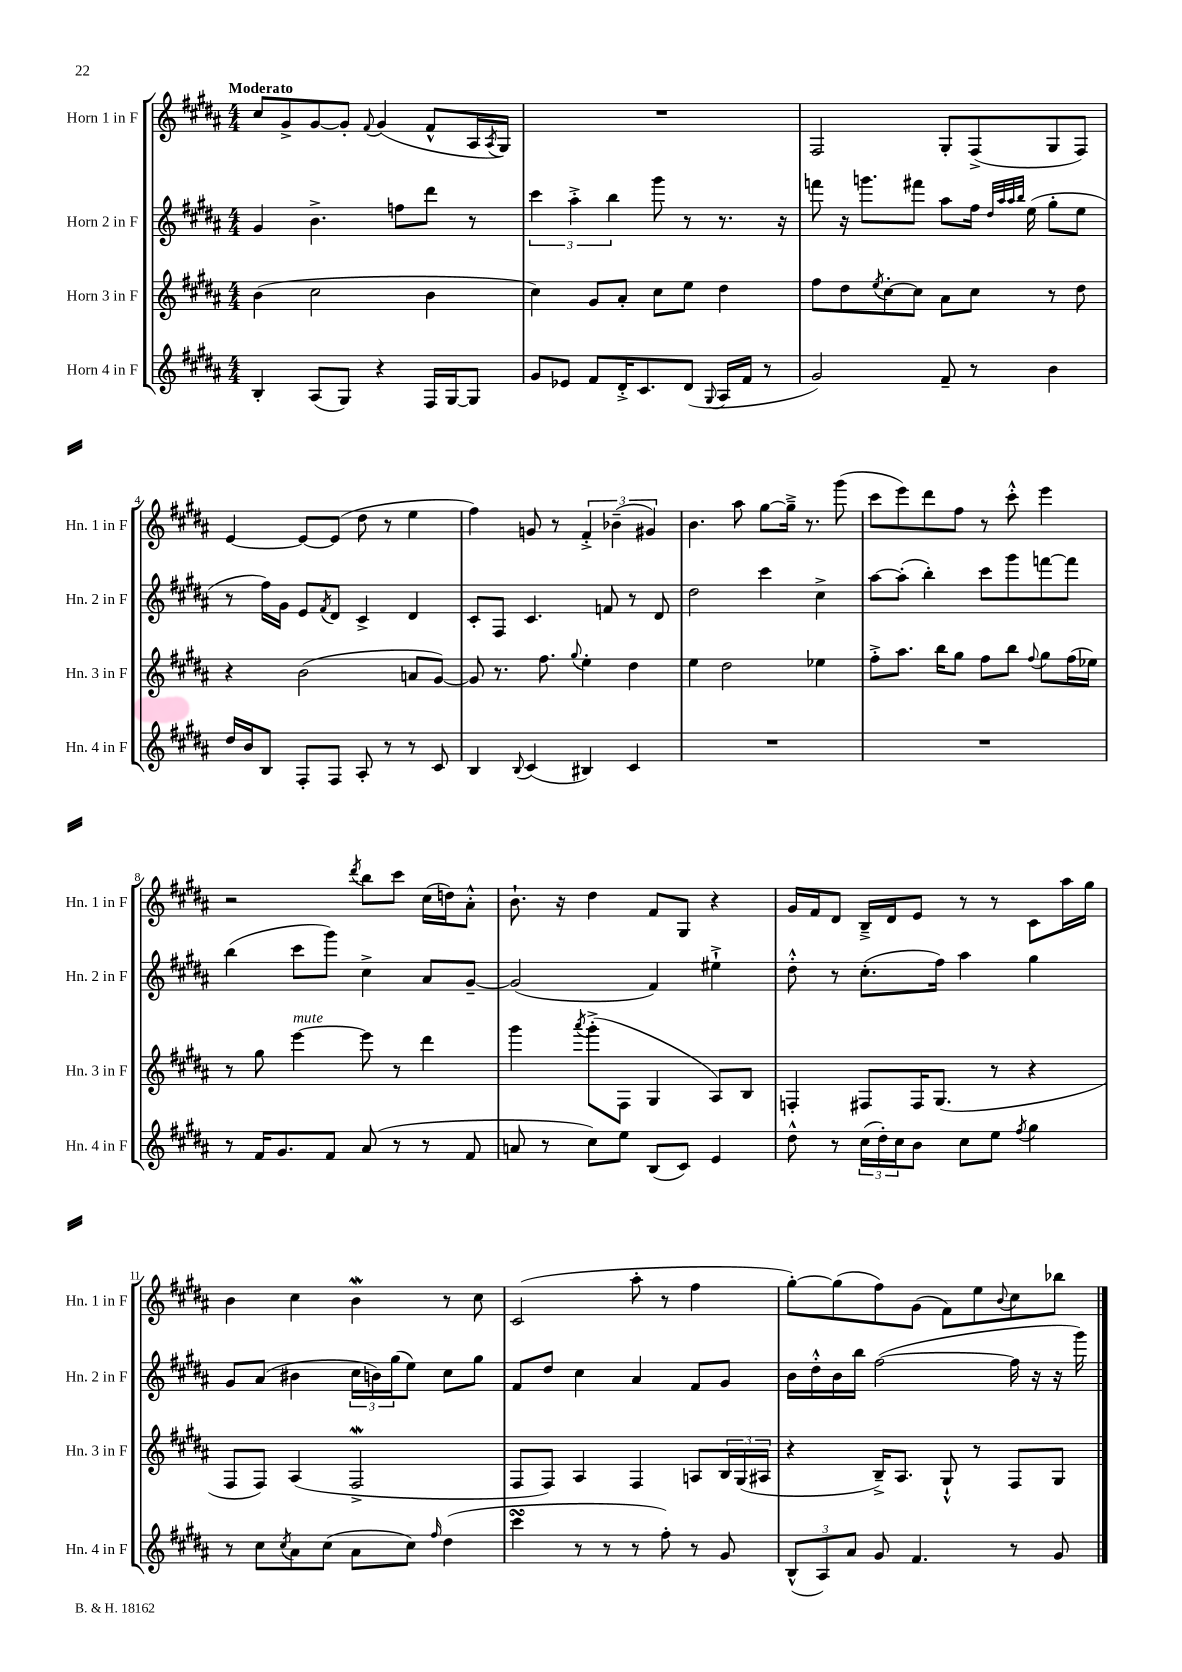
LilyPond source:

<<
\new StaffGroup <<
\new Staff = "s0" \with { instrumentName = "Horn 1 in F" shortInstrumentName = "Hn. 1 in F" } {
    \clef treble \key b \major \numericTimeSignature \time 4/4 \tempo "Moderato"
    cis''8 gis'8-> gis'8~ gis'8-. \appoggiatura { fis'8 } gis'4( fis'8-^ ais16 \acciaccatura { ais8 } gis16) |
    R1 |
    fis2 gis8-. fis8->( gis8 fis8) |
    e'4~ e'8~ e'8( dis''8 r8 e''4 |
    fis''4) g'8 r8 \tuplet 3/2 { fis'4-.-> bes'4--( gis'4) } |
    b'4. ais''8 gis''8~ gis''16---> r8. gis'''8( |
    cis'''8 e'''8) dis'''8 fis''8 r8 cis'''8-.-^ e'''4 |
    r2 \acciaccatura { dis'''8 } b''8 cis'''8 cis''16( d''16) ais'8-.-^ |
    b'8.-! r16 dis''4 fis'8 gis8 r4 |
    gis'16 fis'16 dis'8 b16---> dis'16 e'8 r8 r8 cis'8 ais''16 gis''16 |
    b'4 cis''4 b'4\mordent r8 cis''8 |
    cis'2( ais''8-. r8 fis''4 |
    gis''8~-.) gis''8( fis''8) gis'8( fis'8) e''8 \appoggiatura { b'8 } cis''8 bes''8 \bar "|." |
}
\new Staff = "s1" \with { instrumentName = "Horn 2 in F" shortInstrumentName = "Hn. 2 in F" } {
    \clef treble \key b \major \numericTimeSignature \time 4/4
    gis'4 b'4.-> f''8 dis'''8 r8 |
    \tuplet 3/2 { cis'''4 ais''4-.-> b''4 } gis'''8 r8 r8. r16 |
    f'''8 r16 g'''8. fis'''8 ais''8 fis''16 \grace { dis''32 ais''32 ais''32 b''32 } e''16( gis''8-. e''8 |
    r8 fis''16) gis'16 e'8 \acciaccatura { fis'8 } dis'8 cis'4-> dis'4 |
    cis'8-. fis8 cis'4. f'8 r8 dis'8 |
    dis''2 cis'''4 cis''4-> |
    ais''8~ ais''8-.( b''4-.) cis'''8 gis'''8 f'''8~ f'''8 |
    b''4( cis'''8 gis'''8) cis''4-> ais'8 gis'8~-- |
    gis'2( fis'4) eis''4-!-> |
    dis''8-.-^ r8 cis''8.-.( fis''16) ais''4 gis''4 |
    gis'8 ais'8( bis'4 \tuplet 3/2 { cis''16 b'16) gis''16( } e''8) cis''8 gis''8 |
    fis'8 dis''8 cis''4 ais'4 fis'8 gis'8 |
    b'16 dis''16-.-^ b'16 b''16 fis''2~( fis''16 r16 r16 gis'''16) \bar "|." |
}
\new Staff = "s2" \with { instrumentName = "Horn 3 in F" shortInstrumentName = "Hn. 3 in F" } {
    \clef treble \key b \major \numericTimeSignature \time 4/4
    b'4( cis''2 b'4 |
    cis''4) gis'8 ais'8-. cis''8 e''8 dis''4 |
    fis''8 dis''8 \acciaccatura { e''8 } cis''8~-. cis''8 ais'8 cis''8 r8 dis''8 |
    r4 b'2( a'8 gis'8~) |
    gis'8 r8. fis''8. \appoggiatura { gis''8 } e''4-. dis''4 |
    e''4 dis''2 ees''4 |
    fis''8-.-> ais''8. b''16 gis''8 fis''8 b''8 \appoggiatura { fis''8 } gis''8 fis''16( ees''16) |
    r8 gis''8 e'''4~^\markup { \italic "mute" } e'''8 r8 dis'''4 |
    gis'''4 \acciaccatura { ais'''8 } gis'''8-.->( fis8 gis4 ais8) b8 |
    f4-. fis8 fis16 gis8.( r8 r4 |
    fis8 fis8) ais4( fis2->\mordent |
    fis8 fis8) ais4 fis4 a8 \tuplet 3/2 { b16 gis16( ais16 } |
    r4 b16--->) ais8. gis8-!-^ r8 fis8 gis8 \bar "|." |
}
\new Staff = "s3" \with { instrumentName = "Horn 4 in F" shortInstrumentName = "Hn. 4 in F" } {
    \clef treble \key b \major \numericTimeSignature \time 4/4
    b4-. ais8( gis8) r4 fis16 gis16~ gis8 |
    gis'8 ees'8 fis'8 dis'16-.-> cis'8. dis'8( \appoggiatura { gis8 } ais16 fis'16 r8 |
    gis'2) fis'8-- r8 b'4 |
    dis''16 b'16 b8 fis8-. fis8 ais8-. r8 r8 cis'8 |
    b4 \appoggiatura { b8 } cis'4( bis4) cis'4 |
    R1 |
    R1 |
    r8 fis'16 gis'8. fis'8 ais'8( r8 r8 fis'8 |
    a'8 r8 cis''8) e''8 b8( cis'8) e'4 |
    dis''8-^ r8 \tuplet 3/2 { cis''16( dis''16-.) cis''16 } b'8 cis''8 e''8 \acciaccatura { fis''8 } gis''4 |
    r8 cis''8 \acciaccatura { cis''8 } ais'8 cis''8( ais'8 cis''8) \grace { fis''16 } dis''4( |
    cis'''4\turn r8 r8 r8 fis''8-.) r8 gis'8 |
    \tuplet 3/2 { b8-^( ais8) ais'8 } gis'8 fis'4. r8 gis'8 \bar "|." |
}
>>
>>
